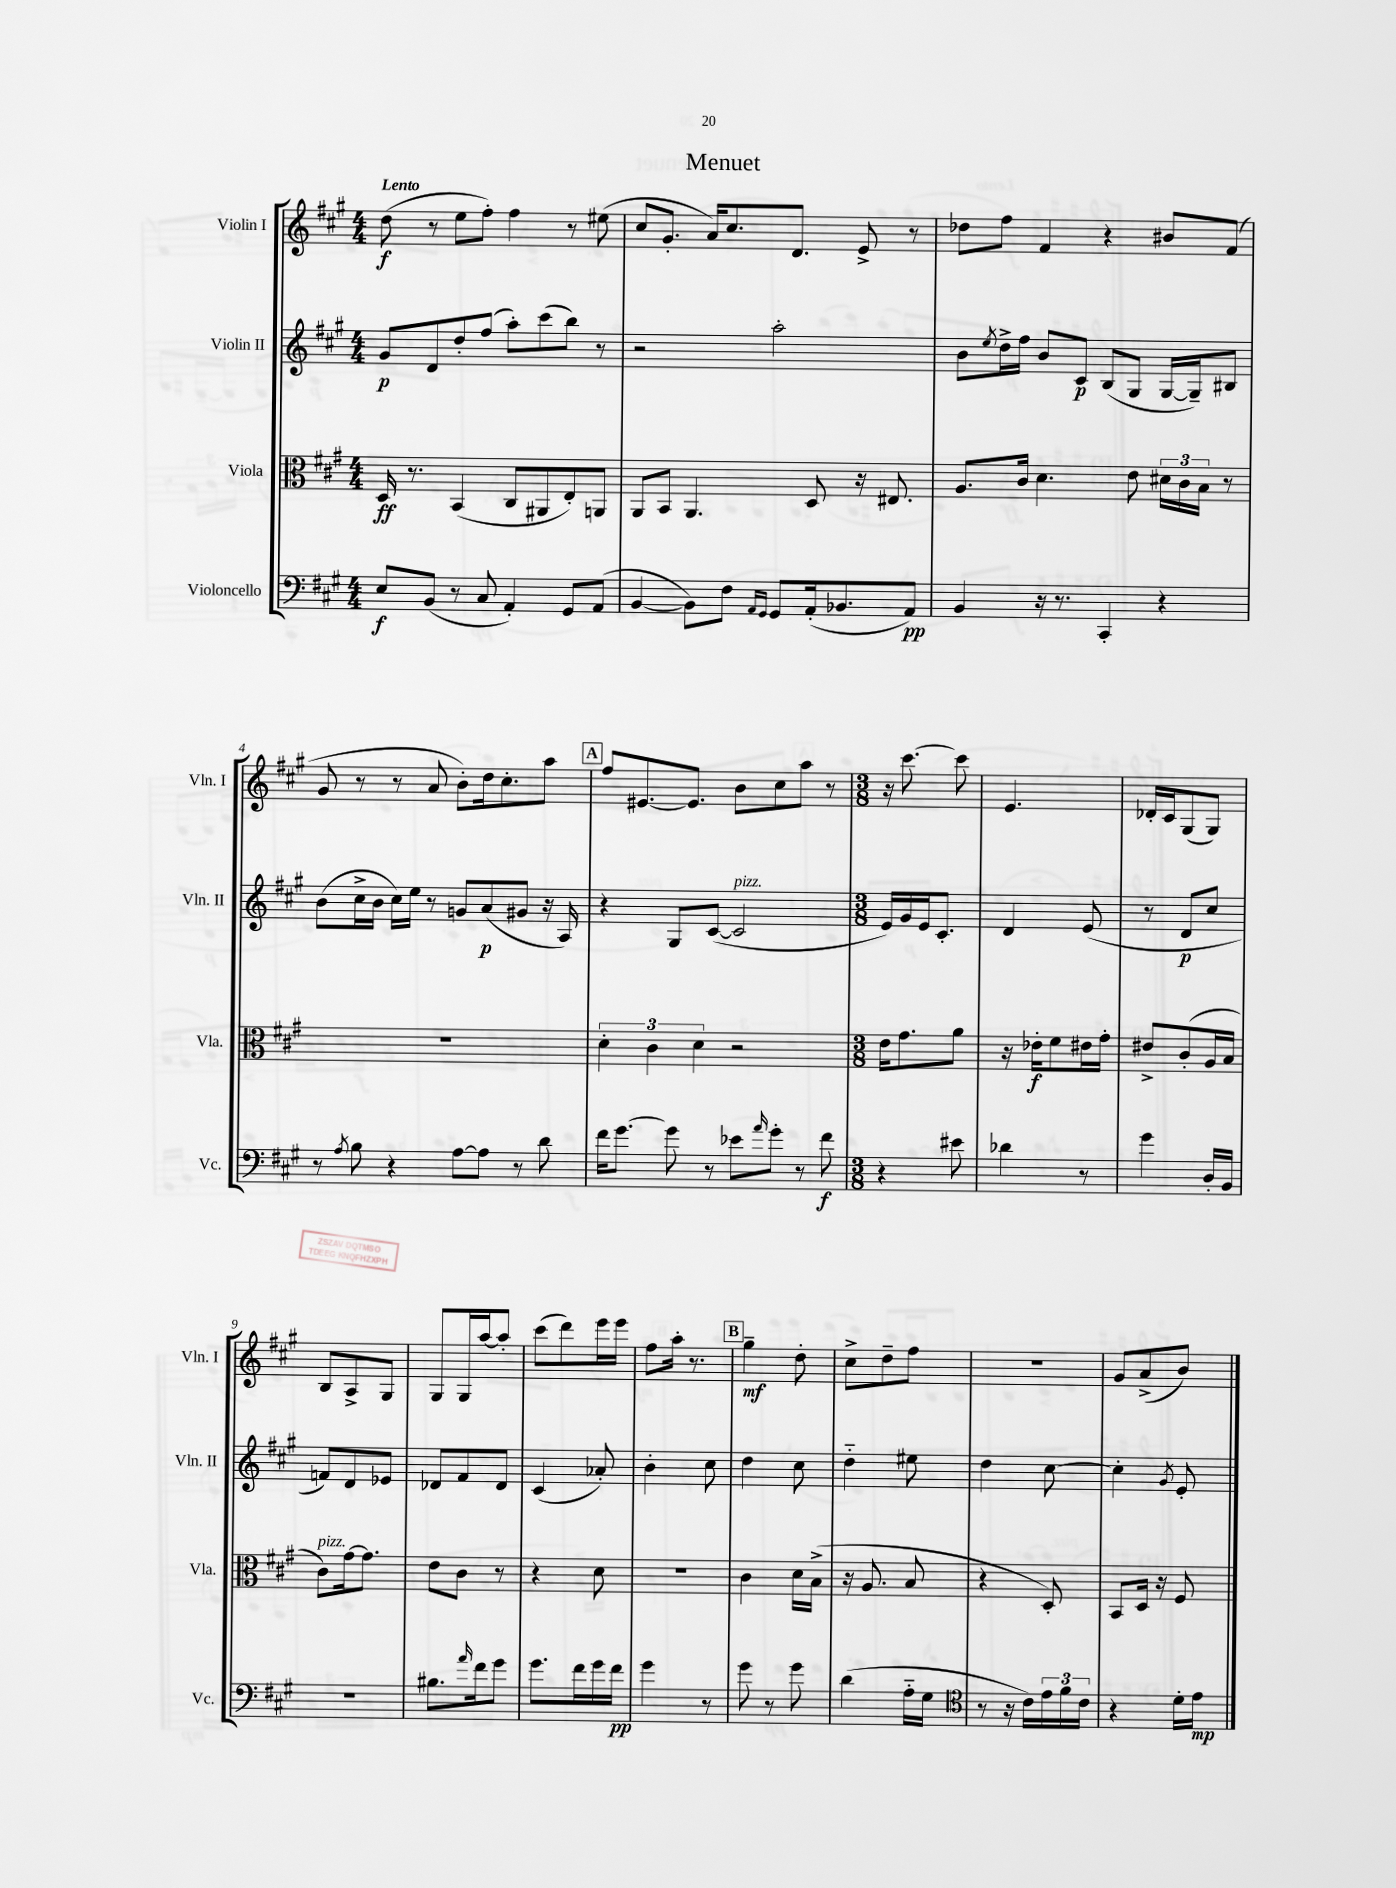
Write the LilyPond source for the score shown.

\header { title = "Menuet" }
<<
\new StaffGroup <<
\new Staff = "s0" \with { instrumentName = "Violin I" shortInstrumentName = "Vln. I" } {
    \clef treble \key a \major \numericTimeSignature \time 4/4 \tempo "Lento"
    d''8\f( r8 e''8 fis''8-.) fis''4 r8 eis''8( |
    cis''8 gis'8.-. a'16) cis''8. d'8. e'8-> r8 |
    des''8 fis''8 fis'4 r4 bis'8 fis'8( |
    gis'8 r8 r8 a'8 b'8-.) d''16 cis''8.-. a''8 |
    \mark \markup { \box "A" } fis''8 eis'8.~ eis'8. b'8 cis''8 a''8 r8 |
    \numericTimeSignature \time 3/8 r16 cis'''8.~ cis'''8 |
    e'4. |
    des'16-. cis'16 gis8( gis8) |
    b8 a8-> gis8 |
    gis8 gis16 a''16~ a''8-. |
    cis'''8( d'''8) e'''16 e'''16 |
    fis''8 a''16-. r8. |
    \mark \markup { \box "B" } gis''4--\mf d''8-. |
    cis''8-> d''8-- fis''8 |
    R4. |
    gis'8 a'8->( b'8) \bar "|." |
}
\new Staff = "s1" \with { instrumentName = "Violin II" shortInstrumentName = "Vln. II" } {
    \clef treble \key a \major \numericTimeSignature \time 4/4
    gis'8\p d'8 d''8-. fis''8( a''8-.) cis'''8( b''8) r8 |
    r2 a''2-. |
    b'8 \acciaccatura { e''8 } d''16-> fis''16 b'8 cis'8\p b8( gis8 gis16~ gis16--) bis8 |
    b'8( cis''16-> b'16 cis''16) e''16 r8 g'8 a'8\p( gis'8 r16 a16) |
    \mark \markup { \box "A" } r4 gis8 cis'8~( cis'2^\markup { \italic "pizz." } |
    \numericTimeSignature \time 3/8 e'16) gis'16 e'16 cis'8.-. |
    d'4 e'8( |
    r8 d'8\p cis''8 |
    f'8) d'8 ees'8 |
    des'8 fis'8 des'8 |
    cis'4( aes'8-.) |
    b'4-. cis''8 |
    \mark \markup { \box "B" } d''4 cis''8 |
    d''4-_ eis''8 |
    d''4 cis''8~ |
    cis''4-. \acciaccatura { gis'8 } e'8-. \bar "|." |
}
\new Staff = "s2" \with { instrumentName = "Viola" shortInstrumentName = "Vla." } {
    \clef alto \key a \major \numericTimeSignature \time 4/4
    d16\ff r8. b,4( cis8 ais,8 e8-.) a,8 |
    a,8 b,8 a,4. d8 r16 eis8. |
    a8. cis'16 d'4. e'8 \tuplet 3/2 { dis'16 cis'16 b16 } r8 |
    R1 |
    \mark \markup { \box "A" } \tuplet 3/2 { d'4-. cis'4 d'4 } r2 |
    \numericTimeSignature \time 3/8 e'16 gis'8. a'8 |
    r16 ees'16-.\f fis'8 eis'16 gis'16-. |
    eis'8-> cis'8-.( a16 b16 |
    cis'8^\markup { \italic "pizz." }) gis'16~ gis'8. |
    e'8 cis'8 r8 |
    r4 d'8 |
    R4. |
    \mark \markup { \box "B" } cis'4 d'16 b16->( |
    r16 a8. b8 |
    r4 d8-.) |
    b,8 d16 r16 fis8 \bar "|." |
}
\new Staff = "s3" \with { instrumentName = "Violoncello" shortInstrumentName = "Vc." } {
    \clef bass \key a \major \numericTimeSignature \time 4/4
    e8\f b,8( r8 cis8 a,4-.) gis,8 a,8( |
    b,4~ b,8) fis8 \grace { a,16 gis,16 } gis,8 a,16-.( bes,8. a,8\pp) |
    b,4 r16 r8. cis,4-. r4 |
    r8 \acciaccatura { a8 } b8 r4 a8~ a8 r8 d'8 |
    \mark \markup { \box "A" } fis'16 gis'8.~ gis'8 r8 ees'8 \grace { a'16 } gis'8-. r8 fis'8\f |
    \numericTimeSignature \time 3/8 r4 eis'8 |
    des'4 r8 |
    gis'4 d16-. b,16 |
    R4. |
    bis8. \grace { a'16 } fis'16 gis'8 |
    gis'8. fis'16 gis'16 fis'16\pp |
    gis'4 r8 |
    \mark \markup { \box "B" } gis'8 r8 gis'8 |
    d'4( a16-_ gis16 |
    \clef tenor r8 r16 cis'16) \tuplet 3/2 { e'16 fis'16 cis'16 } |
    r4 d'16-. e'16\mp \bar "|." |
}
>>
>>
